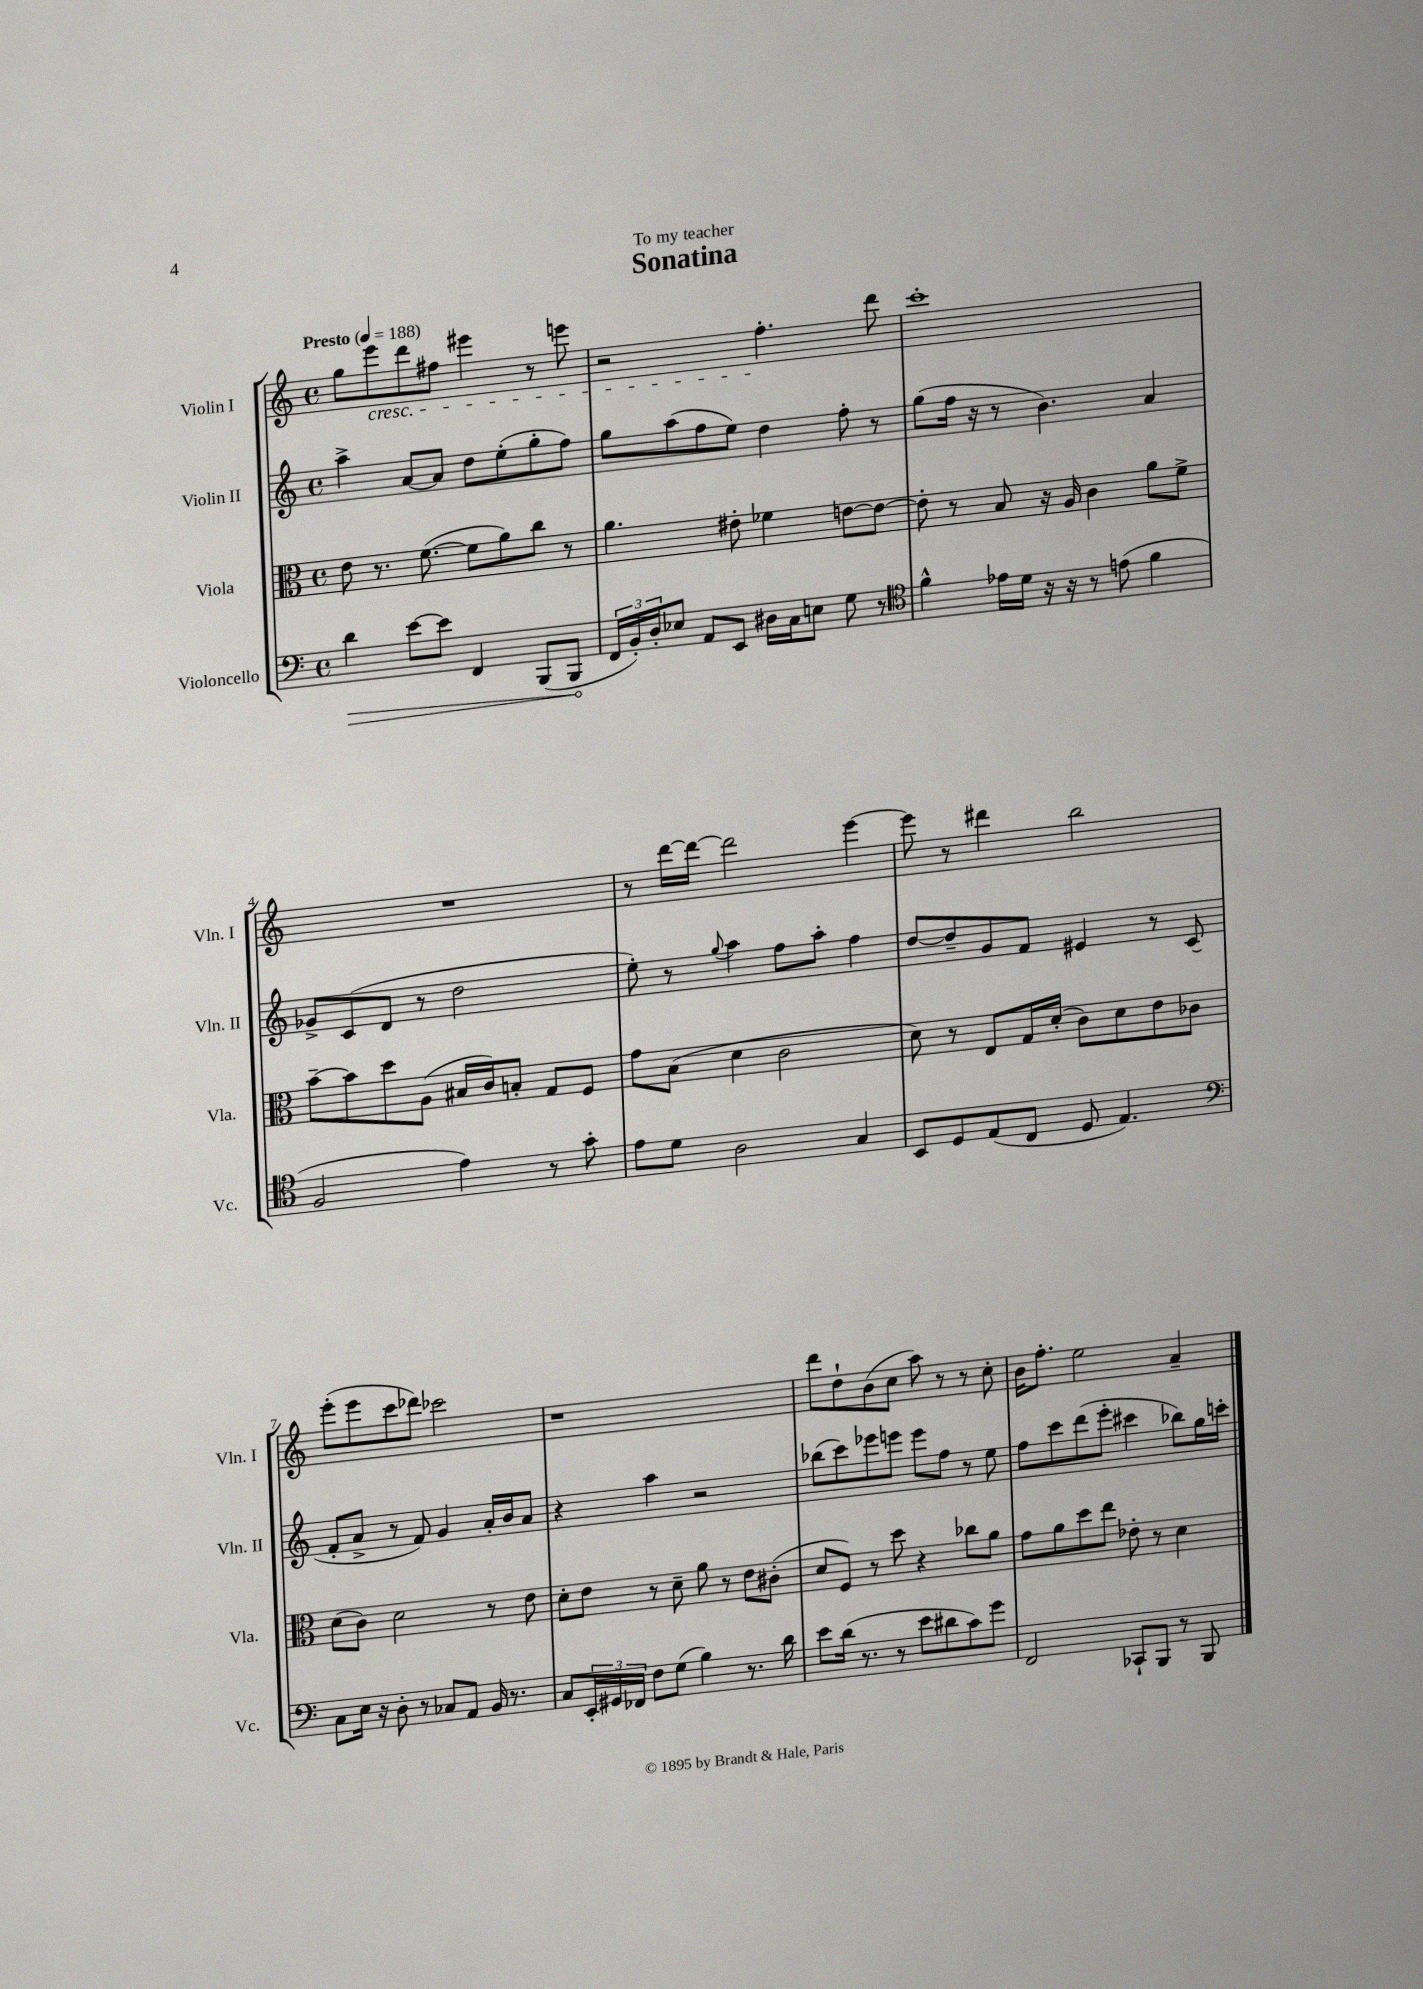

**kern	**kern	**kern	**kern
*staff4	*staff3	*staff2	*staff1
*clefF4	*clefC3	*clefG2	*clefG2
*k[]	*k[]	*k[]	*k[]
*M4/4	*M4/4	*M4/4	*M4/4
*met(c)	*met(c)	*met(c)	*met(c)
*MM188	*MM188	*MM188	*MM188
4d\	8e\	4aa^\	8gg\L
.	8.r	.	8eee\
[8e\L	.	[8a/L	8ddd\
.	([8.f\	.	.
8e\]J	.	8a/]J	8ff#\J
4FF/	8f\]L	8dd\L	4eee#\
.	8a\)	(8ee'\	.
(8BBB/L	8cc\J	8gg'\	8r
8BBB/J	8r	8ff\J)	8eee\
=	=	=	=
24FF/LL	4.a\	8gg\L	2r
24BB'/)	.	.	.
24D'/J	.	.	.
8E-/J	.	(8aa\	.
8AA/L	.	8ff\	.
8EE/J	8e#'\	8ee\J)	.
16D#\LL	4f-\	4dd\	4.ff'\
16C\J	.	.	.
8E\J	.	.	.
8G\	[8e\L	8ff'\	.
8r	8e\_J	8r	8ddd\
=	=	=	=
*clefC4	*	*	*
4f^^\	8e'\]	(8gg\L	1ccc'
.	8r	16ff\Jk	.
.	.	16r	.
16e-\LL	8B/	8r	.
16d\JJ	.	.	.
16r	16r	4.b\)	.
16r	16A/	.	.
8r	4c\	.	.
(8e\	.	.	.
4f\	8a\L	4a/	.
.	8f^\J	.	.
=	=	=	=
2F/	[8b~\L	8g-^/L	1r
.	8b\]	(8c/	.
.	8dd\	8d/J	.
.	(8A\J	8r	.
4e\)	16B#/LL	2dd\	.
.	16c/J)	.	.
.	8B'/J	.	.
8r	8G/L	.	.
8g'\	8F/J	.	.
=	=	=	=
8e\L	8g\L	8ee'\)	8r
8d\J	(8B\J	8r	[16ddd\LL
.	.	.	16ddd\_JJ
.	.	8qqgg/	.
2A\	4d\	4aa\	2ddd\]
.	2c\	8ff\L	.
.	.	8aa'\J	.
4G/	.	4ff\	[4eee\
=	=	=	=
8BB/L	8d\)	[8dd/L	8eee\]
8D/	8r	8dd~/]	8r
(8E/	8E/L	8g/	4ddd#\
8C/J	16G/L	8f/J	.
.	(16d'/JJ	.	.
8D/	8c\L)	4e#/	2bb\
4.E/)	8d\	.	.
.	8e\	8r	.
.	8c-\J	(8c/	.
=	=	=	=
*clefF4	*	*	*
8C\L	(8d\L	8f'/L	(8eee'\L
16E\Jk	8c\J)	8a^/J	8eee\
16r	.	.	.
8D'\	2d\	8r	8ccc\
8r	.	8f/)	8ddd-\J)
8C-/L	.	4g/	2ccc-\
8AA/J	.	.	.
16BB/	8r	16a'/LL	.
8.r	.	16b/J	.
.	8e\	8a/J	.
=	=	=	=
8C/L	8d'\L	4r	1r
24EE'/L	8e\J	.	.
24GG#/	.	.	.
24FF-/JJ	.	.	.
8F\L	8r	4aa\	.
(8G\J	8d~\	.	.
4B\)	8a\	2r	.
.	8r	.	.
8.r	8e\L	.	.
.	(8c#'\J	.	.
16d\	.	.	.
=	=	=	=
8e\L	8d/L	(8bb-\L	8ddd\L
(16d\Jk	8F/J)	8ccc\)	8dd`\
8.r	.	.	.
.	8r	8eee-\	(8b\
8r	8dd\	8eee\J	8cc\J
8e\L	4r	8eee\L	8aa\)
8d#\	.	8ff\J	8r
8c\)	8cc-\L	8r	8r
8g\J	8a\J	8ee\	8cc'\
=	=	=	=
2FF/	8g\L	8ff\L	16b\LK
.	.	.	8.ff'\J
.	8a\	8ccc\	.
.	8dd\	(8ddd\	2ee\
.	8ee\J	8eee'\J	.
8CC-`/L	8e-'\	4ccc#\	.
8BBB/J	8r	.	.
8r	4d\	8bb-\L)	4a~/
8BBB/	.	16gg\L	.
.	.	16ccc'\JJ	.
==	==	==	==
*-	*-	*-	*-
